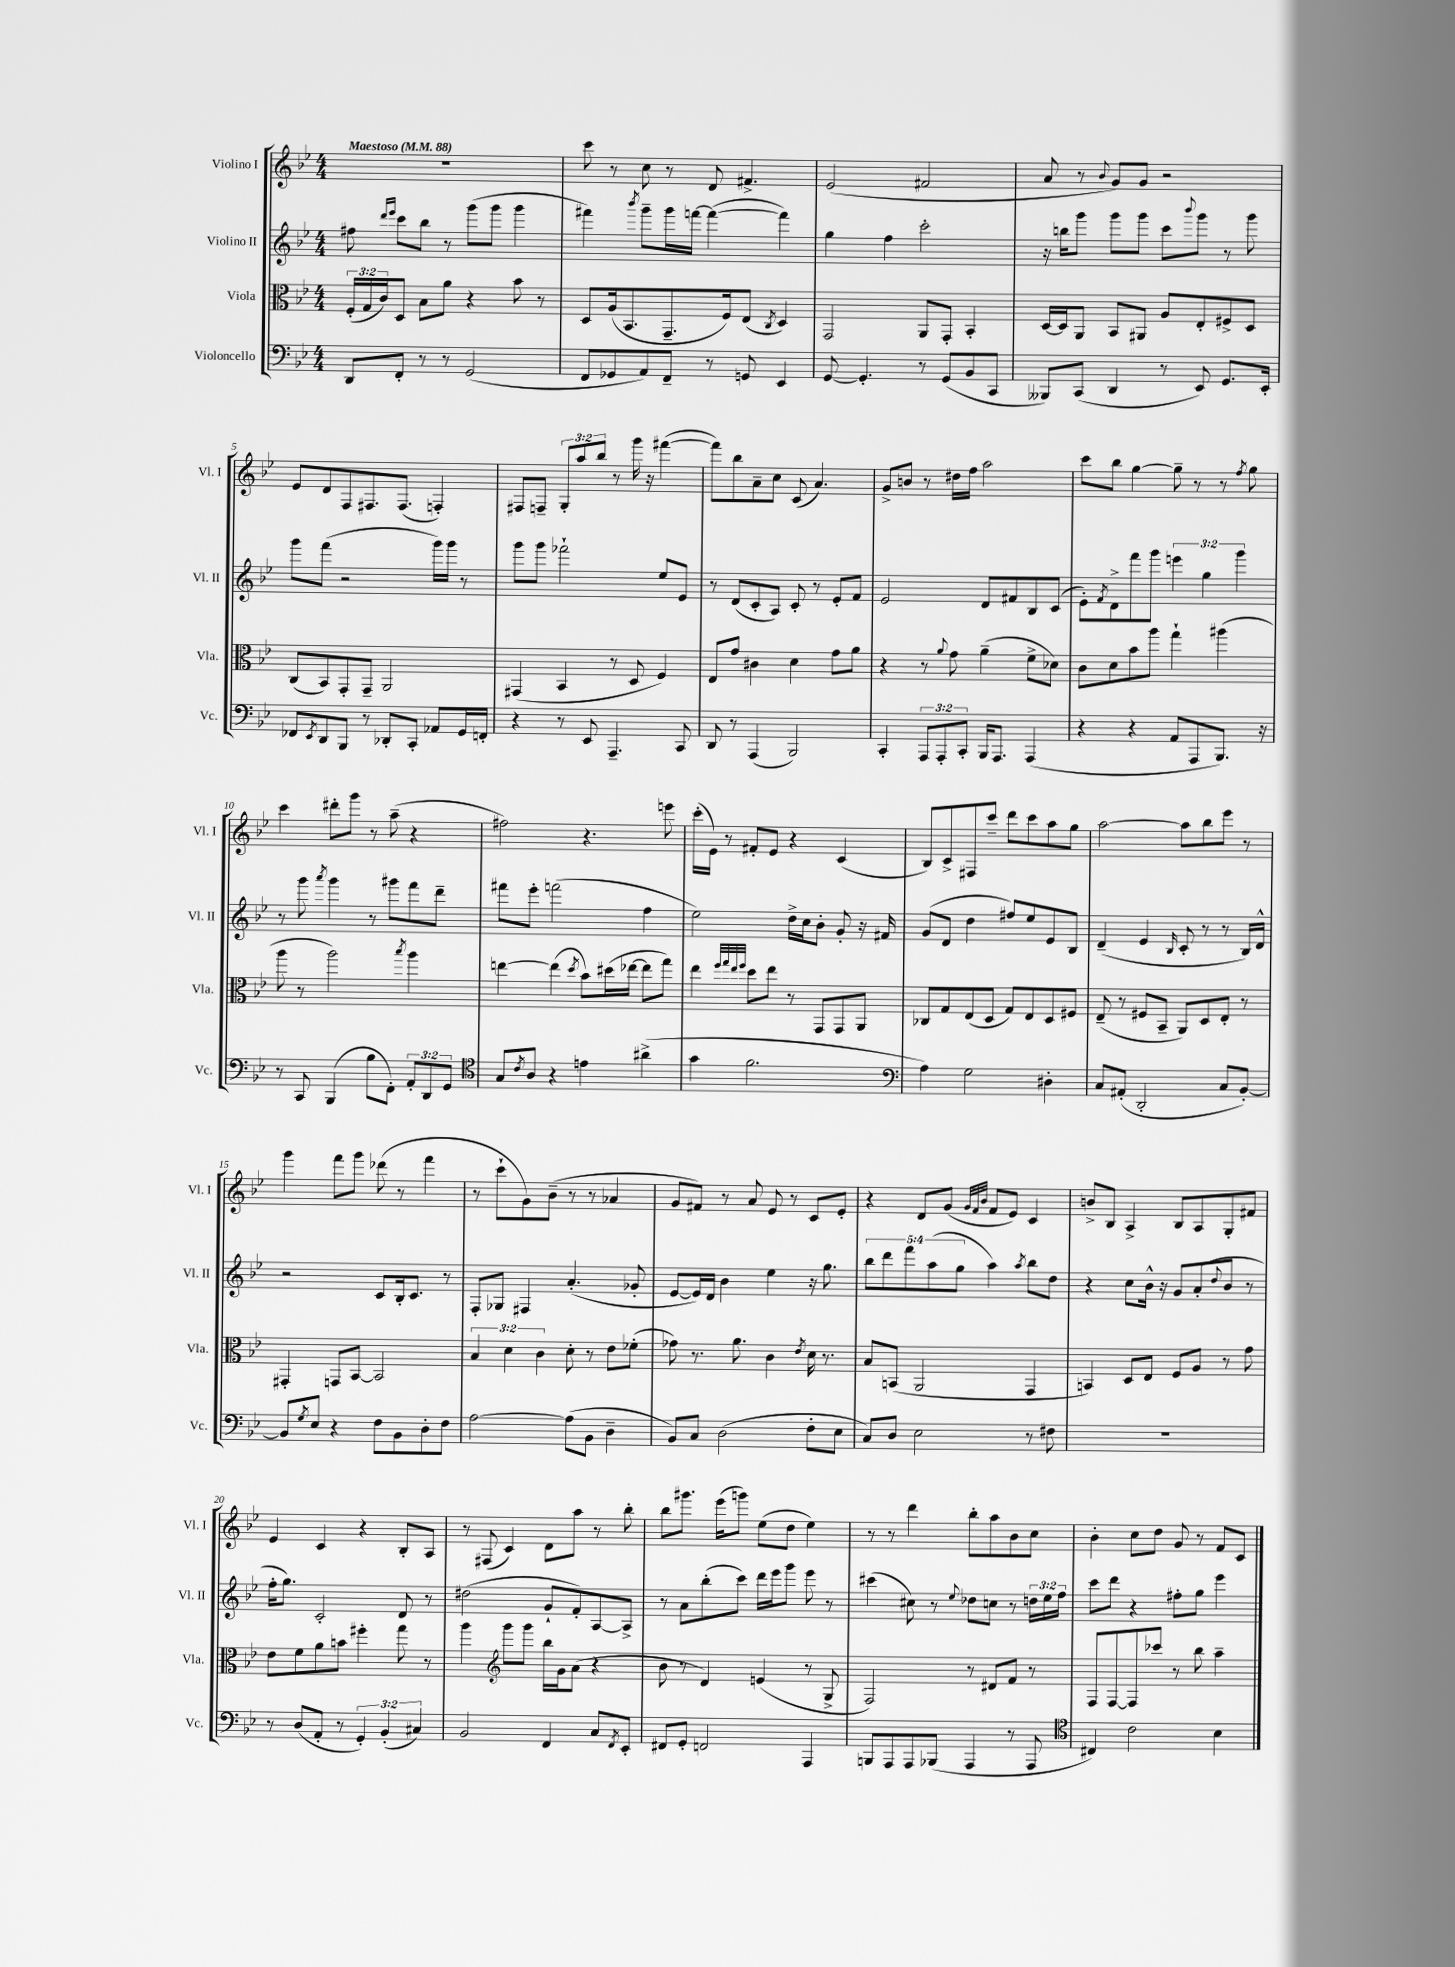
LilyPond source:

<<
\new StaffGroup <<
\new Staff = "s0" \with { instrumentName = "Violino I" shortInstrumentName = "Vl. I" } {
    \clef treble \key bes \major \numericTimeSignature \time 4/4 \override Staff.TupletNumber.text = #tuplet-number::calc-fraction-text \tempo "Maestoso" 4 = 88
    R1 |
    c'''8 r8 c''8 r8 d'8 fis'4.-> |
    ees'2( fis'2 |
    a'8 r8 \appoggiatura { bes'8 } g'8) g'8 r2 |
    ees'8 d'8 f8 fis8. fis8.( f4-.) |
    fis8 f8-- \tuplet 3/2 { g8-. a''8 bes''8 } r8 g'''16 r16 fis'''4~( |
    fis'''8) bes''8 a'8-- c''8 c'8( a'4.) |
    g'8-> b'8 r8 dis''16 f''16 a''2 |
    c'''8 bes''8 g''4~ g''8-- r8 r8 \acciaccatura { f''8 } g''8 |
    c'''4 dis'''8-. g'''8 r8 a''8--( r4 |
    fis''2) r4. e'''8 |
    c'''16-.( ees'16) r8 fis'8-. ees'8 r4 c'4( |
    bes8) c'8-> fis8 c'''8-- d'''8 c'''8 a''8 g''8 |
    a''2~ a''8 bes''8 ees'''8 r8 |
    g'''4 f'''8 g'''8 des'''8( r8 f'''4 |
    r8 c'''8-! g'8) bes'8--( r8 r8 aes'4 |
    g'8 fis'8) r8 a'8 ees'8 r8 c'8 ees'8-. |
    r4 d'8 g'8( \grace { g'32 f'32 bes'32 } f'8 ees'8) c'4 |
    b'8-> bes8 a4-> bes8 a8 g8-. fis'8 |
    ees'4 c'4 r4 bes8-. a8 |
    r8 fis8( c'4) d'8 a''8 r8 bes''8-. |
    bes''8 gis'''8. ees'''16( g'''8) ees''8( d''8 ees''4) |
    r8 r8 d'''4 bes''8-. a''8 bes'8 c''8 |
    bes'4-. c''8 d''8 g'8 r8 f'8 c'8 \bar "|." |
}
\new Staff = "s1" \with { instrumentName = "Violino II" shortInstrumentName = "Vl. II" } {
    \clef treble \key bes \major \numericTimeSignature \time 4/4 \override Staff.TupletNumber.text = #tuplet-number::calc-fraction-text
    fis''8 \grace { d'''16 ees'''16 } c'''8 bes''8 r8 g'''8( g'''8 g'''4 |
    fis'''4) \acciaccatura { bes'''8 } g'''8-- g'''16 f'''16~ f'''4~( f'''4) |
    g''4 f''4 c'''2-. |
    r16 b''16 g'''8 g'''8 g'''8 c'''8 \appoggiatura { bes'''8 } g'''8 r8 g'''8 |
    g'''8 f'''8( r2 g'''16) g'''16 r8 |
    g'''8 g'''8 fes'''2-! ees''8 ees'8 |
    r8 d'8( c'8-. a8) c'8-. r8 ees'8-. f'8 |
    ees'2 d'8 fis'8 bes8 c'8( |
    ees'8-.) \acciaccatura { f'8 } d'8-> f'''8 g'''8 \tuplet 3/2 { e'''4 g''4 g'''4 } |
    r8 g'''8 \acciaccatura { a'''8 } g'''4 r8 gis'''8 f'''8 d'''8-- |
    fis'''8 ees'''8-. f'''2( f''4 |
    ees''2) d''16-> c''16 bes'8-. g'8-. r16 fis'16 |
    g'8( d'8 d''4 fis''8) ees''8 ees'8 bes8 |
    d'4--( ees'4 \grace { bes16 } c'8-. r8 r8 bes16) d'16-^ |
    r2 c'8 bes16-. c'8. r8 |
    f8-. ges8 fis4 a'4.-.( ges'8-. |
    ees'8~ ees'16) d'16 bes'4 ees''4 r16 g''8. |
    \tuplet 5/4 { bes''8 d'''8 f'''8 a''8( g''8 } a''4) \acciaccatura { a''8 } bes''8 d''8 |
    r4 c''8 bes'16-^ r16 g'8 a'8-.( \appoggiatura { d''8 } bes'8 r8 |
    f''16-. g''8.) c'2-. d'8 r8 |
    dis''2( g'8-! f'8-.) a8~ a8-> |
    r8 a'8 bes''8-.( c'''8) d'''16 ees'''16 g'''8 ees'''8 r8 |
    cis'''4( cis''8) r8 \appoggiatura { ees''8 } des''8 c''8 r8 \tuplet 3/2 { d''16 ees''16 f''16 } |
    c'''8 d'''8 r4 fis''8-. g''8 ees'''4 \bar "|." |
}
\new Staff = "s2" \with { instrumentName = "Viola" shortInstrumentName = "Vla." } {
    \clef alto \key bes \major \numericTimeSignature \time 4/4 \override Staff.TupletNumber.text = #tuplet-number::calc-fraction-text
    \tuplet 3/2 { f16-.( g16 c'16) } d8 bes8 a'8 r4 bes'8 r8 |
    d8 a16( bes,8. g,8.-- f16) ees8( \acciaccatura { c8 } d4) |
    g,2 a,8 g,8-. bes,4-. |
    d16~ d16 a,8 bes,8 ais,8 a8 ees8-. fis8-> d8 |
    c8( bes,8) g,8-. g,8-- a,2 |
    gis,4( bes,4 r8 d8 f4) |
    ees8 g'8 cis'4 d'4 g'8 a'8 |
    r4 r8 \appoggiatura { a'8 } g'8 a'4--( f'8-> des'8) |
    c'8 d'8 bes'8 a''8 g''4-! ais''4( |
    a''8 r8 a''2) \acciaccatura { bes''8 } a''4 |
    e''4~ e''4( \acciaccatura { d''8 } bes'8) dis''16( ees''16~ ees''8 g''8) |
    ees''4 \grace { f''32 g''32 ees''32 f''32 } d''8 ees''8 r8 g,8 g,8 a,8 |
    ces8 g8 ees8( d8 g8) ees8 d8 fis8 |
    ees8--( r8 fis8 bes,8-- a,8) d8 ees8-. r8 |
    gis,4-. g,8 bes,8~ bes,2 |
    \tuplet 3/2 { bes4 d'4 c'4 } d'8-. r8 ees'8 fes'8-.( |
    ges'8) r8. a'8. c'4 \acciaccatura { ees'8 } d'16 r8. |
    bes8 b,8( a,2 g,4 |
    b,4) d8 ees8 f8 a8 r8 g'8 |
    ees'8 f'8 a'8 b'8 fis''4-. g''8 r8 |
    a''4 \clef treble g'''8 g'''8 bes''16 g'16 a'8( r4 |
    bes'8 r8 d'4) e'4( r8 g8-> |
    f2) r8 dis'8 f'8 r8 |
    f8 f8~ f8 ces'''8 r8 bes''8 a''4-- \bar "|." |
}
\new Staff = "s3" \with { instrumentName = "Violoncello" shortInstrumentName = "Vc." } {
    \clef bass \key bes \major \numericTimeSignature \time 4/4 \override Staff.TupletNumber.text = #tuplet-number::calc-fraction-text
    d,8 f,8-. r8 r8 g,2( |
    f,8 ges,8 a,8) f,8-- r8 g,8 ees,4 |
    g,8~ g,4.-. r8 g,8( bes,8 c,8 |
    beses,,8) c,8( d,4 r8 ees,8) g,8. ees,16-. |
    fes,8 \acciaccatura { ees,8 } d,8 bes,,8 r8 des,8-. c,8-. aes,8 g,16 f,16-. |
    r4 r8 ees,8 a,,4.-- c,8 |
    d,8 r8 a,,4( bes,,2) |
    c,4-. \tuplet 3/2 { a,,8 a,,8-. c,8-. } bes,,16 a,,8. a,,4( |
    r4 r4 a,8 a,,8 bes,,8.) r16 |
    r8 c,8 bes,,4( bes8 f,8-.) \tuplet 3/2 { a,8-. d,8 g,8 } |
    \clef tenor g8 \acciaccatura { c'8 } a8 r4 e'4 ais'4->( |
    g'4 f'2. |
    \clef bass a4) g2 dis4-. |
    c8 ais,8-.( d,2-. c8 bes,8~-.) |
    bes,8 \acciaccatura { g8 } ees8 r4 f8 bes,8 d8-. f8 |
    a2~ a8( bes,8 d4-- |
    bes,8) c8 d2( f8-. ees8 |
    c8) d8 ees2 r8 fis8 |
    R1 |
    r8 d8( a,8-. r8 \tuplet 3/2 { g,4-.) bes,4-.( cis4) } |
    bes,2 f,4 c8 \acciaccatura { f,8 } ees,8-. |
    fis,8 g,8-. f,2 a,,4 |
    b,,8 a,,8 a,,8 bes,,8( a,,4 r8 a,,8 |
    \clef tenor cis4) c'2 bes4 \bar "|." |
}
>>
>>
